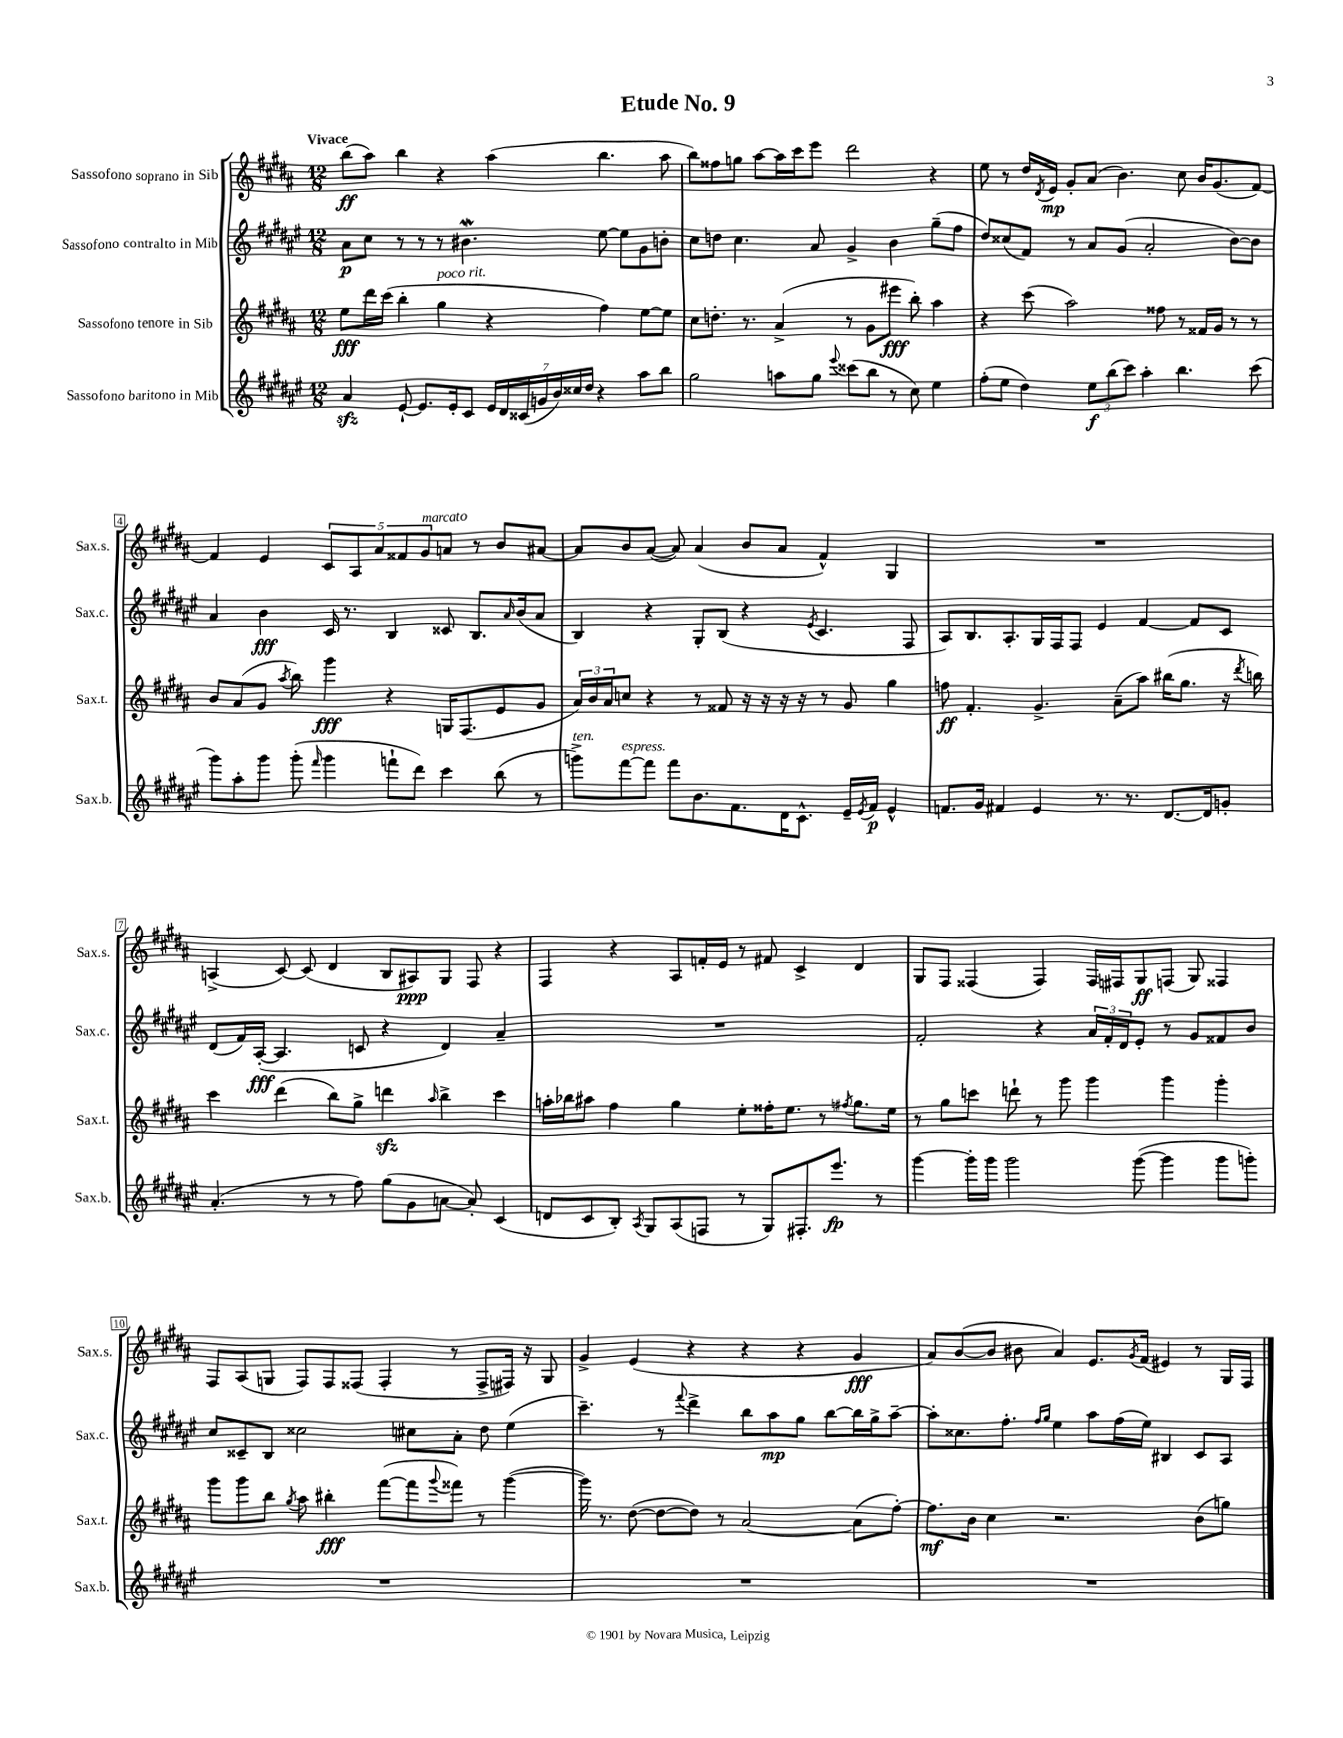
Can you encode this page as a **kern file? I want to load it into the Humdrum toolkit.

**kern	**kern	**kern	**kern
*staff4	*staff3	*staff2	*staff1
*clefG2	*clefG2	*clefG2	*clefG2
*k[f#c#g#d#a#e#]	*k[f#c#g#d#a#]	*k[f#c#g#d#a#e#]	*k[f#c#g#d#a#]
*M12/8	*M12/8	*M12/8	*M12/8
4a#	8ee	8a#	(8bb
.	16ddd#	8cc#	8aa#)
.	(16ccc#	.	.
[8e#`	4bb'	8r	4bb
8.e#]	.	8r	.
.	4gg#	8r	4r
16e#'	.	.	.
8c#	.	4.b#	.
28e#	4r	.	(4aa#
28d#	.	.	.
(28c##	.	.	.
28g	.	.	.
28b)	.	.	.
28cc##	.	.	.
28dd#	.	.	.
4r	4ff#)	[8ee#	4.bb
.	.	8ee#]	.
8aa#	[8ee	8g#	.
8bb	8ee]	8b'	8aa#
=	=	=	=
2gg#	8cc#	8cc#	8bb)
.	8.dd'	8dd	8ff##
.	.	4.cc#	8gg
.	8.r	.	.
.	.	.	[8aa#
8aa	(4a#^	.	16aa#]
.	.	.	16ccc#
8gg#	.	8a#	8eee
8qqeee#	.	.	.
(8ccc##	8r	4g#^	2ddd#
8bb	8g#	.	.
8r	8eee#	4b	.
8cc#)	8bb')	.	.
4ee#	4aa#	(8gg#~	4r
.	.	8ff#	.
=	=	=	=
(8ff#'	4r	8dd#)	8ee
8ee#	.	(8cc##	8r
4dd#)	(8ccc#	8f#)	16dd#
.	.	.	8qd#
.	.	.	16e
.	2aa#)	8r	8g#'
12ee#	.	8a#	(8a#
(12bb	.	.	.
.	.	(8g#	4.b)
12ccc#)	.	.	.
4aa#'	.	2a#'	.
.	8ff##	.	.
4.bb	8r	.	8cc#
.	16f##	.	16b
.	16g#	.	(8.g#
.	8r	[8b)	.
(8ccc#	8r	8b]	[8f#)
=	=	=	=
8ggg#)	8b	4a#	4f#]
8aa#'	(8a#	.	.
8ggg#	8g#	4b	4e
.	8qaa#	.	.
(8ggg#'	8bb)	.	.
16qqfff#	.	.	.
4ggg#	4ggg#	16c#	10c#
.	.	8.r	.
.	.	.	10A#
.	.	.	10a#
8fff`	4r	4B	.
.	.	.	10f##
8ddd#)	.	.	.
.	.	.	10g#
4ccc#	16G	8c##	8a
.	(8.F#	.	.
.	.	8.B	8r
(8bb	8e	.	8b
.	.	16qqa#	.
.	.	(16b	.
8r	8g#	8a#	[8a#
=	=	=	=
8ggg^)	24a#)	4B)	8a#]
.	24b	.	.
.	24a#	.	.
[8fff#	8cc	.	8b
8fff#]	4r	4r	([8a#
8fff#	.	.	8a#])
8.b	8r	8G#'	(4a#
.	8f##	(8B	.
8.f#	.	.	.
.	16r	4r	8b
.	16r	.	.
16d#	16r	.	8a#
8.c#^^	16r	.	.
.	.	8qe#	.
.	8r	4.c#	4f#^^)
16e#~	8g#	.	.
8qe#	.	.	.
16f#	.	.	.
4e#^^	4gg#	.	4G#
.	.	8F#	.
=	=	=	=
8.f	8ff	8A#)	1.r
.	4.f#'	8.B	.
16g#	.	.	.
4f#	.	.	.
.	.	8.A#'	.
4e#	4.g#^	16G#	.
.	.	16F#	.
.	.	8F#	.
8.r	.	4e#	.
.	(8a#~	.	.
8.r	.	.	.
.	8aa#)	[4f#	.
[8.d#	(16bb#	.	.
.	8.gg#	.	.
.	.	8f#]	.
16d#]	.	.	.
8g'	16r	8c#	.
.	8qddd#	.	.
.	16bb)	.	.
=	=	=	=
(4.a#'	4ccc#	(8d#	(4A^
.	.	16f#)	.
.	.	([16A#'	.
.	(4ddd#	4.A#]	[8c#)
8r	.	.	(8c#]
8r	8bb)	.	4d#
8ff#)	8gg#^	8c	.
(8gg#	4ddd	4r	8B
8g#	.	.	8A#)
.	16qqaa#	.	.
[8a	4bb^	4d#)	8G#
8a'])	.	.	8F#
(4c#	4ccc#	4a#~	4r
=	=	=	=
8d	16aa'	1.r	4F#
.	16bb-	.	.
8c#	8aa#	.	.
8B')	4ff#	.	4r
8qA#	.	.	.
8G#	.	.	.
(8A#	4gg#	.	8A#
8F	.	.	16f'
.	.	.	16e
8r	8ee'	.	8r
8G#)	16ff##'	.	8f#
.	8.ee	.	.
8.F#'	.	.	4c#^
.	8r	.	.
8.eee#	.	.	.
.	8qff#	.	.
.	8.gg#	.	4d#
8r	.	.	.
.	16ee	.	.
=	=	=	=
[4ggg#	8r	2f#'	8G#
.	8gg#	.	8F#
16ggg#']	8ccc	.	(4F##
16ggg#	.	.	.
2ggg#	8ddd`	.	.
.	8r	4r	4F##)
.	8ggg#	.	.
.	4ggg#	24a#	16F##
.	.	24f#'	.
.	.	.	16F#
.	.	24d#	.
([8ggg#	.	8e#'	8G#
4ggg#]	4ggg#	8r	(8F
.	.	8g#	8G#)
8ggg#	4ggg#'	8f##	4F##
8ggg')	.	8b	.
=	=	=	=
1.r	8ggg#	8cc#	8F#
.	8ggg#	8c##~	(8A#
.	8bb	8B	8G
.	8qgg#	.	.
.	8aa#	2cc##	8F#)
.	4bb#'	.	8F#
.	.	.	(8F##
.	([8fff#	.	4F##'
.	8fff#]	8cc#	.
.	8qqggg#	.	.
.	8fff##)	8a#'	8r
.	8r	8dd#	8F##^
.	([4ggg#	(4ee#	16F#)
.	.	.	16r
.	.	.	8G
=	=	=	=
1.r	16ggg#])	4.ccc#~)	4g#^
.	8.r	.	.
.	([8dd#	.	(4e
.	8dd#_	8r	.
.	.	8qqfff#	.
.	8dd#])	4ddd#^	4r
.	8r	.	.
.	[2a#	8bb	4r
.	.	8aa#	.
.	.	8gg#	4r
.	.	[8bb	.
.	(8a#]	16bb]	4g#
.	.	16gg#^	.
.	[8ff#')	[8aa#~	.
=	=	=	=
1.r	8.ff#]	8aa#']	8a#)
.	.	8.cc##	([8b
.	16b	.	.
.	4cc#	.	8b]
.	.	8.ff#'	.
.	.	.	8b#
.	.	16qqff#	.
.	.	16qqgg#	.
.	2.r	4ee#	4a#)
.	.	8aa#	8.e
.	.	(16ff#	.
.	.	.	8qg#
.	.	16ee#)	(16f#
.	.	4B#	4e#)
.	(8b	8c#	8r
.	8gg)	8A#	16G#
.	.	.	16F#
==	==	==	==
*-	*-	*-	*-
